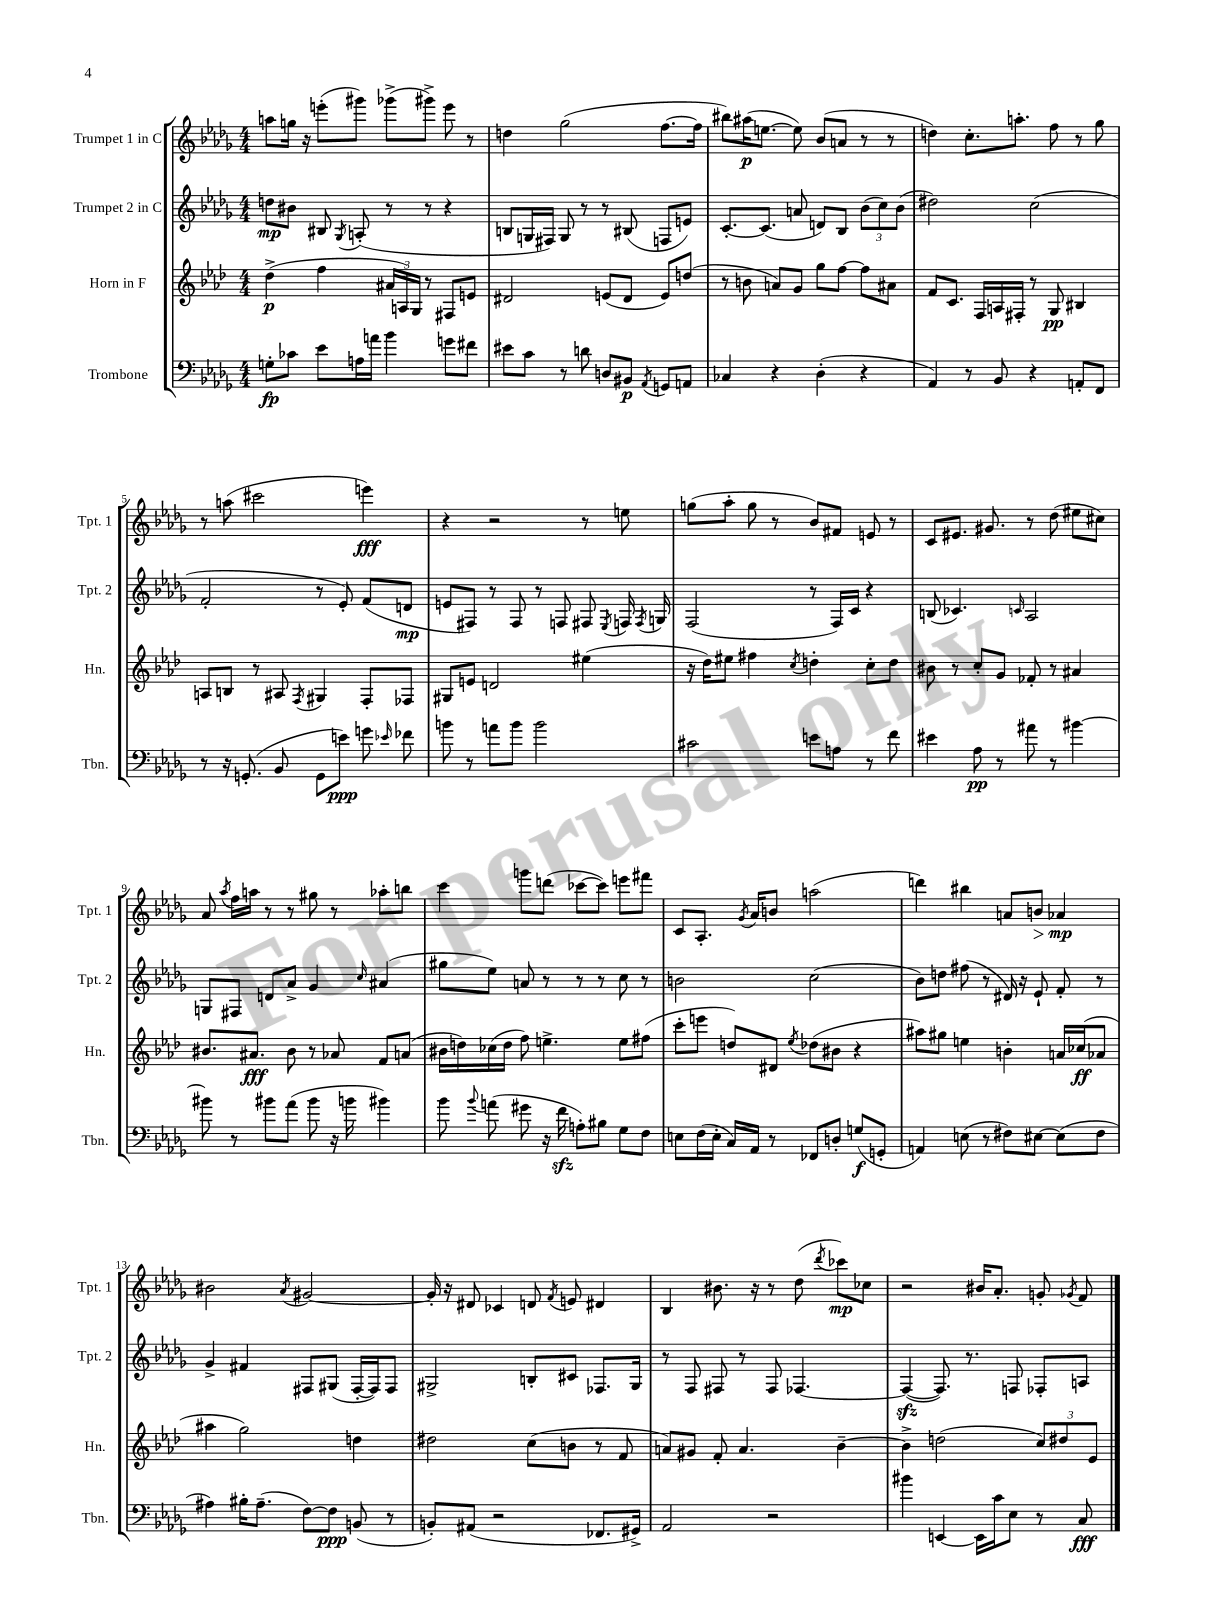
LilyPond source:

<<
\new StaffGroup <<
\new Staff = "s0" \with { instrumentName = "Trumpet 1 in C" shortInstrumentName = "Tpt. 1" } {
    \clef treble \key des \major \numericTimeSignature \time 4/4
    \autoBeamOff a''8[ g''16] r16 e'''8[-.( gis'''8]) ges'''8[->( gis'''8]->) e'''8 r8 |
    d''4 ges''2( f''8.[~ f''16] |
    bis''8[) ais''16\p( e''8.]~ e''8) bes'8[( a'8] r8 r8 |
    d''4) c''8.[-. a''8.]-. f''8 r8 ges''8 |
    r8 a''8( cis'''2 e'''4\fff) |
    r4 r2 r8 e''8 |
    g''8[( aes''8]-. g''8 r8 bes'8[) fis'8] e'8 r8 |
    c'8[ eis'8.] gis'8. r8 des''8( eis''8[ cis''8]) |
    aes'8 \acciaccatura { aes''8 } f''16[ a''16] r8 r8 gis''8 r8 aes''8[-. b''8] |
    c'''4 g'''8[ d'''8]( ces'''8[~ ces'''8]) e'''8[ fis'''8] |
    c'8[ aes8.]-. \acciaccatura { ges'8 } aes'16[ b'8] a''2( |
    d'''4) bis''4 a'8[ b'8]\> aes'4\mp\! |
    bis'2 \acciaccatura { aes'8 } gis'2~ |
    gis'16-. r16 dis'8 ces'4 d'8 \acciaccatura { f'8 } e'8 dis'4 |
    bes4 bis'8. r16 r8 des''8( \acciaccatura { des'''8 } ces'''8[\mp) ces''8] |
    r2 bis'16[ aes'8.]-. g'8-. \acciaccatura { ges'8 } f'8 \bar "|." |
}
\new Staff = "s1" \with { instrumentName = "Trumpet 2 in C" shortInstrumentName = "Tpt. 2" } {
    \clef treble \key des \major \numericTimeSignature \time 4/4
    \autoBeamOff d''8[\mp bis'8] bis8 \acciaccatura { ges8 } a8-.( r8 r8 r4 |
    b8[ g16 fis16]) g8 r8 r8 bis8( f8[ e'8]) |
    c'8.[~-. c'8.]( a'8 d'8[) bes8] \tuplet 3/2 { bes'8[( c''8) bes'8]( } |
    dis''2) c''2( |
    f'2-. r8 ees'8-.) f'8[( d'8]\mp |
    e'8[ fis8]) r8 fis8 r8 f8 fis8 \acciaccatura { ees8 } f16 \acciaccatura { f8 } g16 |
    f2( r8 f16[) c'16] r4 |
    b8( ces'4.) \grace { c'16 } aes2 |
    g8[ fis8] d'8[ aes'8]-> ges'4 \grace { c''16 } ais'4( |
    gis''8[ ees''8]) a'8 r8 r8 r8 c''8 r8 |
    b'2 c''2( |
    bes'8[) d''8] fis''8( r8 dis'16) r16 ees'8-! f'8-. r8 |
    ges'4-> fis'4 fis8[ gis8]( fis16[~-. fis16) fis8] |
    gis2-> b8[-. cis'8] fes8.[ gis16] |
    r8 f8 fis8 r8 fis8 fes4.~ |
    fes4~\sfz( fes8.) r8. f8 fes8[-. a8] \bar "|." |
}
\new Staff = "s2" \with { instrumentName = "Horn in F" shortInstrumentName = "Hn." } {
    \clef treble \key aes \major \numericTimeSignature \time 4/4
    \autoBeamOff des''4->\p( f''4 \tuplet 3/2 { ais'16[ a16) g16] } r8 fis8[ e'8] |
    dis'2 e'8[( dis'8] e'8[) d''8]( |
    r8 b'8 a'8[) g'8] g''8[ f''8]~ f''8[ ais'8] |
    f'8[ c'8.] f16[ a16 fis16]-. r8 g8\pp bis4 |
    a8[ b8] r8 ais8 \acciaccatura { f8 } gis4 f8[-. fes8] |
    gis8[ e'8] d'2 eis''4( |
    r16 des''16[) eis''8] fis''4 \acciaccatura { c''8 } d''4-. c''8[-. d''8] |
    bis'8 r8 c''8[-. g'8] fes'8-. r8 ais'4 |
    bis'8.[ ais'8.]\fff bis'8 r8 aes'8 f'8[ a'8]( |
    bis'16[ d''16) ces''16( d''16] f''8) e''4.-> e''8[ fis''8]( |
    c'''8[-. e'''8] d''8[) dis'8] \acciaccatura { ees''8 } des''8[( bis'8] r4 |
    ais''8[) gis''8] e''4 b'4-. a'16[ ces''16\ff( aes'8] |
    ais''4 g''2) d''4 |
    dis''2 c''8[( b'8] r8 f'8 |
    a'8[) gis'8] f'8-. a'4. bes'4~-- |
    bes'4-> d''2( \tuplet 3/2 { c''8[) dis''8 ees'8] } \bar "|." |
}
\new Staff = "s3" \with { instrumentName = "Trombone" shortInstrumentName = "Tbn." } {
    \clef bass \key des \major \numericTimeSignature \time 4/4
    \autoBeamOff g8[-.\fp ces'8] ees'8[ a16 a'16] bes'4 g'8[ fis'8] |
    eis'8[ c'8] r8 d'8 d8[ bis,8]\p \acciaccatura { aes,8 } g,8[ a,8] |
    ces4 r4 des4-.( r4 |
    aes,4) r8 bes,8 r4 a,8[-. f,8] |
    r8 r16 g,8.-.( bes,8 g,8[ e'8]\ppp) g'8 \grace { ees'16 } fes'8 |
    b'8 r8 a'8[ b'8] b'2 |
    cis'2 e'8[ a8] r8 f'8 |
    eis'4 aes8\pp r8 ais'8 r8 bis'4~ |
    bis'8 r8 bis'8[ aes'8]( bis'8 r16 b'16 bis'4) |
    bes'8 \appoggiatura { bes'8 } a'8( gis'8 r16 f'16\sfz a8[-.) bis8] ges8[ f8] |
    e8[ f16( e16]-. c16[) aes,16] r8 fes,8[ d8]-. g8[\f( g,8]-. |
    a,4) e8( r8 fis8[) eis8]~ eis8[( fis8] |
    ais4) bis16[-. ais8.]--( f8[~) f8]\ppp b,8( r8 |
    b,8[-.) ais,8]( r2 fes,8.[ gis,16]->) |
    aes,2 r2 |
    bis'4 e,4~ e,16[ c'16 ees8] r8 c8\fff \bar "|." |
}
>>
>>
